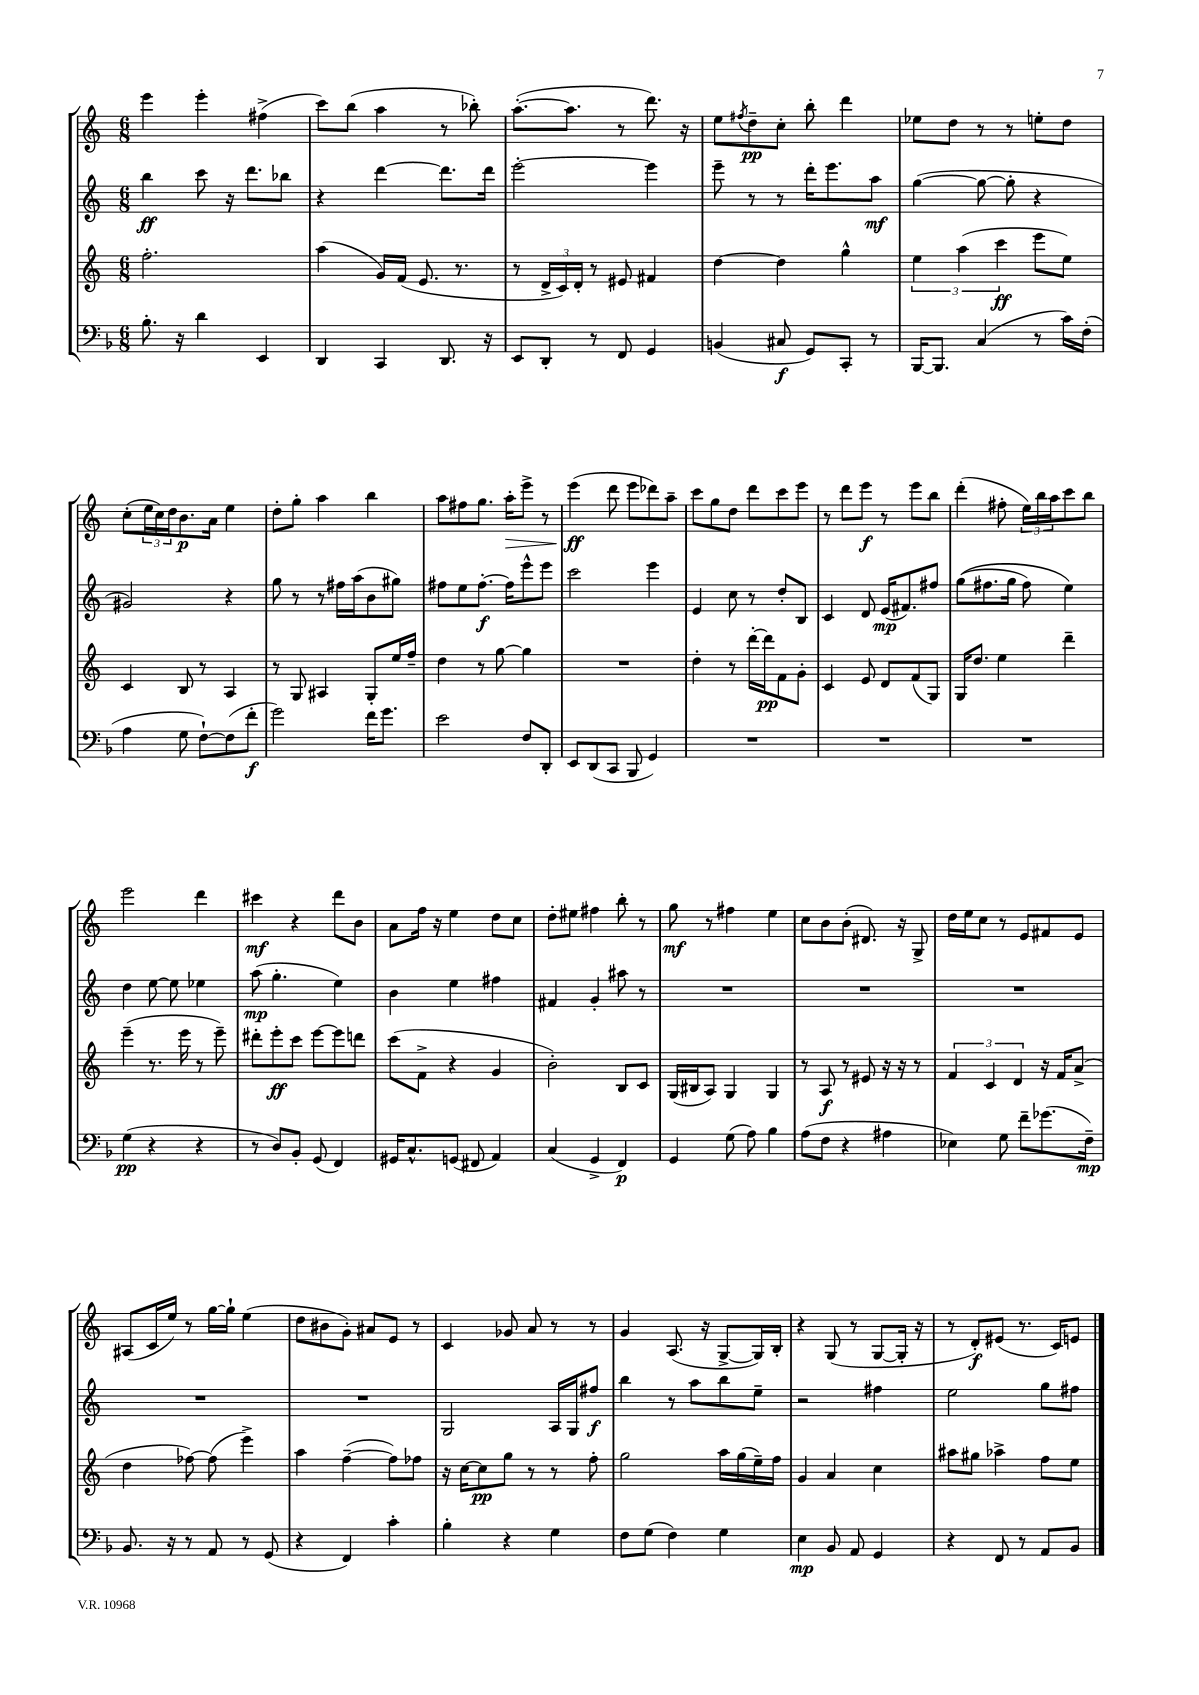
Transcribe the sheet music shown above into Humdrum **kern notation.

**kern	**kern	**kern	**kern
*staff4	*staff3	*staff2	*staff1
*clefF4	*clefG2	*clefG2	*clefG2
*k[b-]	*k[]	*k[]	*k[]
*M6/8	*M6/8	*M6/8	*M6/8
8.B-'	2.ff'	4bb	4eee
16r	.	.	.
4d	.	8ccc	4eee'
.	.	16r	.
.	.	8.ddd	.
4EE	.	.	(4ff#^
.	.	8bb-	.
=	=	=	=
4DD	(4aa	4r	8ccc)
.	.	.	(8bb
4CC	16g)	[4ddd	4aa
.	(16f	.	.
.	8.e	.	.
8.DD	.	8.ddd]	8r
.	8.r	.	.
.	.	.	8bb-')
16r	.	16ddd	.
=	=	=	=
8EE	8r	[2eee'	([8.aa'
8DD'	24d^	.	.
.	24c)	.	.
.	.	.	8.aa]
.	24d'	.	.
8r	8r	.	.
8FF	8e#	.	8r
4GG	4f#	4eee]	8.ddd)
.	.	.	16r
=	=	=	=
(4BB	[4dd	8eee~	8ee
.	.	.	8qff#
.	.	8r	8dd~
8C#	4dd]	8r	8cc'
8GG)	.	16ddd'	8bb'
.	.	8.eee	.
8CC'	4gg^^	.	4ddd
8r	.	8aa	.
=	=	=	=
[16BBB-	6ee	([4gg	8ee-
8.BBB-]	.	.	.
.	.	.	8dd
.	(6aa	.	.
(4C	.	8gg_	8r
.	6ccc	.	.
.	.	8gg']	8r
8r	8eee	4r	8ee'
16c)	8ee)	.	8dd
(16F'	.	.	.
=	=	=	=
4A	4c	2g#)	(8cc'
.	.	.	24ee
.	.	.	24cc)
.	.	.	24dd
8G	8B	.	8.b
[8F`)	8r	.	.
.	.	.	16a
(8F]	4A	4r	4ee
8f'	.	.	.
=	=	=	=
2g)	8r	8gg	8dd'
.	8G	8r	8gg'
.	4A#	8r	4aa
.	.	16ff#	.
.	.	(16aa	.
16f	8G'	8b	4bb
8.g	.	.	.
.	16ee	8gg#)	.
.	16ff~	.	.
=	=	=	=
2e	4dd	8ff#	8aa
.	.	8ee	8ff#
.	8r	[8.ff#'	8.gg
.	[8gg	.	.
.	.	16ff#]	16aa'
8F	4gg]	8eee^^	8eee^
8DD'	.	8eee	8r
=	=	=	=
8EE	2.r	2ccc	(4eee
(8DD	.	.	.
8CC	.	.	8ddd
8BBB-	.	.	8eee
4GG)	.	4eee	8ddd-)
.	.	.	8aa~
=	=	=	=
2.r	4dd'	4e	8ccc
.	.	.	8gg
.	8r	8cc	8dd
.	[16ddd'	8r	8ddd
.	16ddd]	.	.
.	8f	8dd'	8ccc
.	8g'	8B	8eee
=	=	=	=
2.r	4c	4c	8r
.	.	.	8ddd
.	8e	8d	8eee
.	8d	(16e	8r
.	.	8.f#)	.
.	(8f	.	8eee
.	8G)	8ff#	8bb
=	=	=	=
2.r	16G	&((8gg	(4ddd'
.	8.dd	.	.
.	.	8.ff#	.
.	4ee	.	8ff#'
.	.	16gg	.
.	.	8ff#)	24ee)
.	.	.	24bb
.	.	.	24aa
.	4ddd~	4ee&)	8ccc
.	.	.	8bb
=	=	=	=
(4G	(4eee~	4dd	2eee
4r	8.r	[8ee	.
.	.	8ee]	.
.	16eee	.	.
4r	8r	4ee-	4ddd
.	8eee~)	.	.
=	=	=	=
8r	8ddd#'	(8aa	4ccc#
8D)	8eee'	4.gg'	.
8BB-'	8ccc	.	4r
(8GG	[8eee	.	.
4FF)	8eee]	4ee)	8ddd
.	8ddd	.	8b
=	=	=	=
16GG#	(8ccc	4b	8a
8.C^^	.	.	.
.	8f^	.	16ff
.	.	.	16r
(8GG	4r	4ee	4ee
8FF#	.	.	.
4AA)	4g	4ff#	8dd
.	.	.	8cc
=	=	=	=
(4C	2b')	4f#	8dd'
.	.	.	8ee#
4GG^	.	4g'	4ff#
4FF)	8B	8aa#	8bb'
.	8c	8r	8r
=	=	=	=
4GG	(16G	2.r	8gg
.	16B#	.	.
.	8A)	.	8r
(8G	4G	.	4ff#
8A)	.	.	.
4B-	4G	.	4ee
=	=	=	=
(8A	8r	2.r	8cc
8F	8A	.	8b
4r	8r	.	(8b'
.	8e#	.	8.d#)
4A#	16r	.	.
.	16r	.	16r
.	8r	.	8G^
=	=	=	=
4E-)	6f	2.r	16dd
.	.	.	16ee
.	.	.	8cc
.	6c	.	.
8G	.	.	8r
.	6d	.	.
8f~	.	.	8e
(8.g-	16r	.	8f#
.	16f	.	.
.	(8a^	.	8e
16F~)	.	.	.
=	=	=	=
8.BB-	4dd	2.r	(8A#
.	.	.	16c
16r	.	.	16ee)
8r	[8ff-)	.	8r
8AA	(8ff-]	.	[16gg
.	.	.	16gg`]
8r	4eee^)	.	(4ee
(8GG	.	.	.
=	=	=	=
4r	4aa	2.r	8dd
.	.	.	8b#
4FF)	([4ff~	.	8g')
.	.	.	8a#
4c'	8ff])	.	8e
.	8ff-	.	8r
=	=	=	=
4B-'	16r	2G	4c
.	[16cc	.	.
.	8cc]	.	.
4r	8gg	.	8g-
.	8r	.	8a
4G	8r	16A	8r
.	.	16G	.
.	8ff'	8ff#	8r
=	=	=	=
8F	2gg	4bb	4g
(8G	.	.	.
4F)	.	8r	(8.A
.	.	8aa	.
.	.	.	16r
4G	16aa	8bb	[8G^
.	(16gg	.	.
.	16ee~)	8ee~	16G])
.	16ff	.	16B'
=	=	=	=
4E	4g	2r	4r
8BB-	4a	.	(8G
8AA	.	.	8r
4GG	4cc	4ff#	[8G
.	.	.	16G']
.	.	.	16r
=	=	=	=
4r	8aa#	2ee	8r
.	8gg#	.	8d')
8FF	4aa-^	.	(8e#
8r	.	.	8.r
8AA	8ff	8gg	.
.	.	.	16c)
8BB-	8ee	8ff#	8e
==	==	==	==
*-	*-	*-	*-
